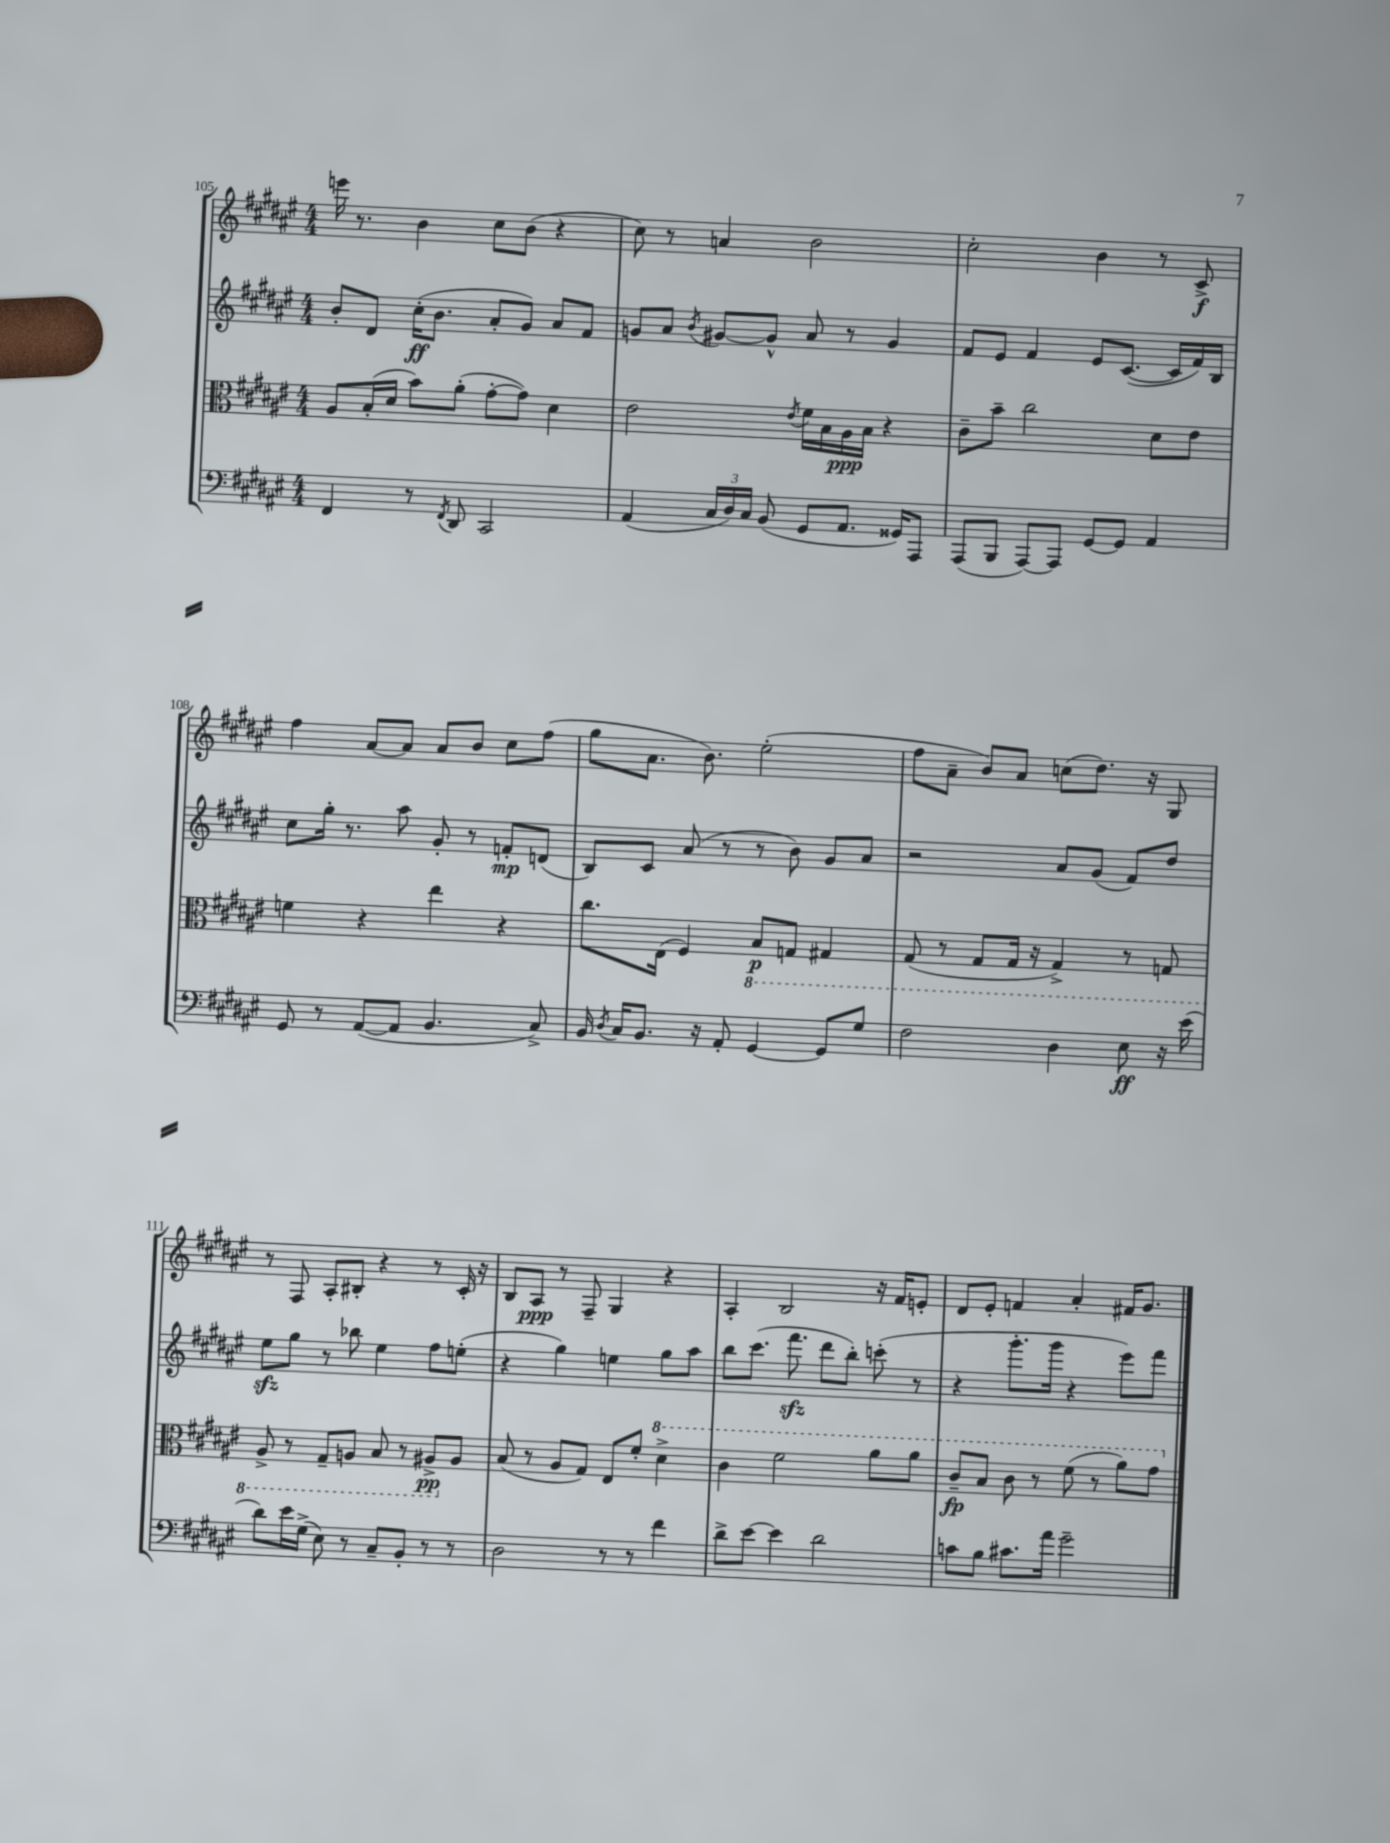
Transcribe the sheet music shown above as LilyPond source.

<<
\new StaffGroup <<
\new Staff = "s0" {
    \clef treble \key fis \major \numericTimeSignature \time 4/4
    \autoBeamOff e'''16 r8. b'4 cis''8[ b'8]( r4 |
    cis''8) r8 a'4 b'2 |
    cis''2-. b'4 r8 cis'8->\f |
    fis''4 ais'8[~ ais'8] ais'8[ b'8] cis''8[ fis''8]( |
    gis''8[ ais'8.] b'8.) eis''2-.( |
    fis''8[ ais'8]-- b'8[) ais'8] c''8[( dis''8.]) r16 gis8 |
    r8 fis8 ais8[-. bis8]-. r4 r8 cis'16-. r16 |
    b8[ ais8]\ppp r8 fis8-- gis4 r4 |
    ais4-. b2 r16 fis'16[ e'8]-. |
    dis'8[ eis'8]-. f'4 ais'4-. fis'16[ gis'8.] \bar "|." |
}
\new Staff = "s1" {
    \clef treble \key fis \major \numericTimeSignature \time 4/4
    \autoBeamOff b'8[-. dis'8] cis''16[-.\ff( b'8.] ais'8[-. gis'8]) ais'8[ fis'8] |
    g'8[ ais'8] \acciaccatura { b'8 } gis'8[~ gis'8]-^ ais'8 r8 gis'4 |
    fis'8[ eis'8] fis'4 eis'8[ cis'8.]~( cis'16[ fis'16) b16] |
    cis''8[ gis''16]-. r8. ais''8 gis'8-. r8 f'8[-.\mp d'8]( |
    b8[) cis'8] ais'8( r8 r8 b'8) gis'8[ ais'8] |
    r2 ais'8[ gis'8]( fis'8[) dis''8] |
    eis''8[\sfz gis''8] r8 bes''8 eis''4 fis''8[ e''8]-.( |
    r4 gis''4) e''4 gis''8[ ais''8] |
    b''8[ cis'''8.]( fis'''8.\sfz dis'''8[ b''8]-.) c'''8-.( r8 |
    r4 gis'''8.[-. gis'''16] r4 eis'''8[) fis'''8] \bar "|." |
}
\new Staff = "s2" {
    \clef alto \key fis \major \numericTimeSignature \time 4/4
    \autoBeamOff ais8[ b16-.( dis'16] b'8[) ais'8]-.( gis'8[~-. gis'8]) dis'4 |
    eis'2 \acciaccatura { eis'8 } fis'16[ b16 ais16\ppp b16] r4 |
    cis'8[-- b'8]-- cis''2 dis'8[ eis'8] |
    f'4 r4 eis''4 r4 |
    cis''8.[ eis16]( fis4) \ottava #-1 b,8[\p g,8] gis,4 |
    gis,8( r8 gis,8[ gis,16] r16 gis,4->) r8 g,8 |
    ais,8-> r8 gis,8[-- a,8] b,8 r8 ais,8[->\pp \ottava #0 ais8] |
    b8( r8 ais8[ gis8]) eis8[ fis'8]-. \ottava #1 dis''4-> |
    cis''4 fis''2 ais''8[ ais''8] |
    cis''8[--\fp b'8] cis''8 r8 fis''8( r8 ais''8[) gis''8] \ottava #0 \bar "|." |
}
\new Staff = "s3" {
    \clef bass \key fis \major \numericTimeSignature \time 4/4
    \autoBeamOff fis,4 r8 \acciaccatura { fis,8 } dis,8 cis,2 |
    ais,4( \tuplet 3/2 { cis16[ dis16) cis16] } b,8( gis,8[ ais,8.] gisis,16[) ais,,8] |
    ais,,8[( b,,8] ais,,8[~) ais,,8] gis,8[~ gis,8] ais,4 |
    gis,8 r8 ais,8[~( ais,8] b,4. cis8->) |
    b,16 \acciaccatura { dis8 } cis16[ b,8.] r16 ais,8-. gis,4~ gis,8[ gis8] |
    fis2 dis4 eis8\ff r16 eis'16( |
    dis'8[) eis'16 gis16]->( eis8) r8 cis8[-- b,8]-. r8 r8 |
    dis2 r8 r8 fis'4 |
    dis'8[-> eis'8]~ eis'4 dis'2 |
    c'8[ b8] cis'8.[ ais'16] gis'2-- \bar "|." |
}
>>
>>
\layout { \context { \Score currentBarNumber = #105 } }
